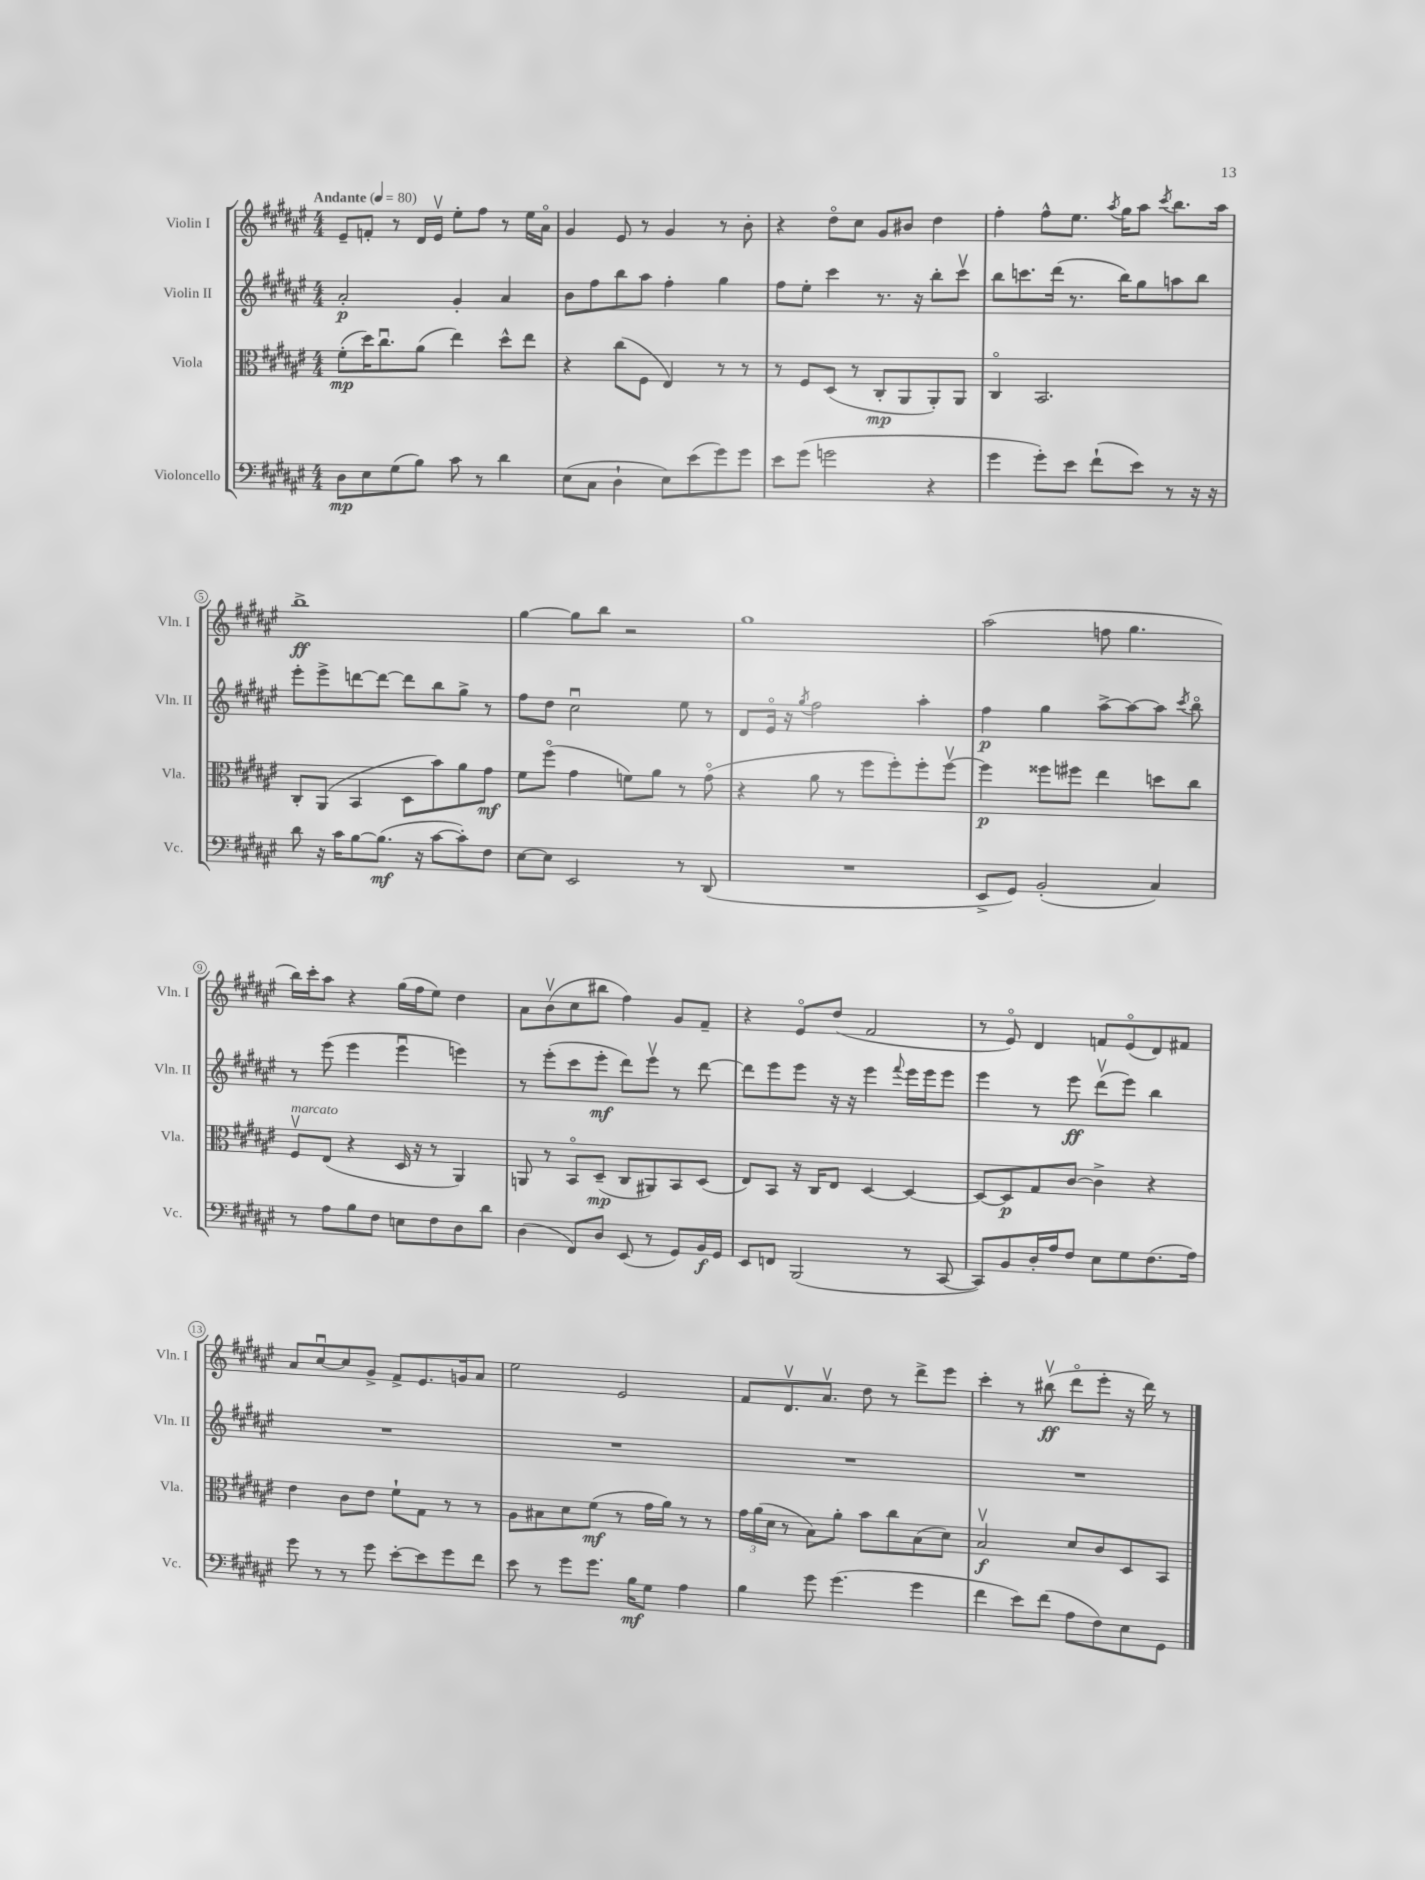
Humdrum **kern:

**kern	**kern	**kern	**kern
*staff4	*staff3	*staff2	*staff1
*clefF4	*clefC3	*clefG2	*clefG2
*k[f#c#g#d#a#e#]	*k[f#c#g#d#a#e#]	*k[f#c#g#d#a#e#]	*k[f#c#g#d#a#e#]
*M4/4	*M4/4	*M4/4	*M4/4
*MM80	*MM80	*MM80	*MM80
8D#	(8f#'	2a#'	8e#~
8E#	16dd#)	.	8f'
.	8.cc#u	.	.
(8G#	.	.	8r
8B)	(8a#	.	16d#
.	.	.	16e#v
8c#	4ee#)	4g#'	8ee#'
8r	.	.	8ff#
4d#	8dd#^^	4a#	8r
.	8ee#	.	16ee#
.	.	.	16a#o
=	=	=	=
(8E#	4r	8b	4g#
8C#	.	8ff#	.
4D#`	(8cc#	8bb	8e#
.	8F#	8aa#	8r
8E#)	4E#)	4ff#'	4g#
(8e#	.	.	.
8g#)	8r	4gg#	8r
8g#	8r	.	8b'
=	=	=	=
8e#	8r	8ff#	4r
(8g#	8F#	8ee#'	.
2g	(8D#	4ccc#	8dd#o
.	8r	.	8cc#
.	8C#'	8.r	8g#
.	8AA#	.	8b#
.	.	16r	.
4r	8AA#')	8bb'	4dd#
.	8AA#	8ccc#v	.
=	=	=	=
4g#	4C#o	8bb	4ff#'
.	.	8.ccc	.
8g#')	2.BB	.	8ff#^^
.	.	(16ddd#	.
8e#	.	8.r	8.ee#
(8f#`	.	.	.
.	.	.	8qaa#
.	.	16bb)	16gg#
8e#)	.	8gg#	8aa#
.	.	.	8qccc#
8r	.	8aa	8.bb
16r	.	8bb	.
16r	.	.	16aa#
=	=	=	=
8d#	8C#'	8eee#'	1bb^
16r	(8AA#	8eee#^	.
16c#	.	.	.
[8B	4BB	[8ddd	.
(8.B]	.	8ddd_	.
.	8D#	8ddd]	.
16r	.	.	.
[8c#	8b)	8bb	.
8c#'])	8a#	8gg#^	.
8F#	8g#	8r	.
=	=	=	=
[8E#	8f#	8ff#	[4gg#
8E#]	(8ff#o	8dd#	.
2EE#	4g#	2cc#u	8gg#]
.	.	.	8bb
.	8f)	.	2r
.	8a#	.	.
8r	8r	8ee#	.
(8DD#	(8g#o	8r	.
=	=	=	=
1r	4r	8d#	1gg#
.	.	16e#o	.
.	.	16r	.
.	.	8qgg#	.
.	8a#	2ff#	.
.	8r	.	.
.	8ff#	.	.
.	8ff#')	.	.
.	8ff#'	4aa#'	.
.	[8ff#v	.	.
=	=	=	=
8EE#^	4ff#]	4ff#	(2aa#
8GG#)	.	.	.
(2BB'	8ff##	4gg#	.
.	8ff#	.	.
.	4ee#	[8aa#^	8ff
.	.	8aa#_	4.gg#
4C#)	8dd	8aa#]	.
.	.	8qccc#	.
.	8cc#	8bbo	.
=	=	=	=
8r	8F#v	8r	16bb)
.	.	.	16ccc#'
8A#	(8E#	(8eee#	8aa#
8B	4r	4eee#	4r
8F#	.	.	.
8E	16D#	4eee#u	(16gg#
.	16r	.	16ff#
8F#	8r	.	8ee#)
8D#	4AA#)	4eee)	4dd#
8d#	.	.	.
=	=	=	=
(4D#	8AA	8r	8a#
.	8r	(8eee#'	(8bv
8FF#)	8BBo	8ccc#	8cc#
8D#	(8D#~	8eee#'	8bb#
(8EE#	8C#	8ddd#)	4ff#)
8r	8AA#)	8eee#v	.
8GG#)	8BB	8r	8g#
16BB	(8D#	[8ddd#	8f#~
16GG#	.	.	.
=	=	=	=
8EE#	8E#)	8ddd#]	4r
8FF	8BB	8eee#	.
(2BBB	16r	8eee#	8e#o
.	16C#	.	.
.	8E#	16r	(8dd#
.	.	16r	.
.	[4D#	4eee#	2f#
.	.	8qqfff#	.
8r	4D#_	16eee#	.
.	.	16eee#	.
[8CC#	.	8eee#	.
=	=	=	=
8CC#])	8D#_	4eee#	8r
8BB	8D#]	.	8e#o)
16D#'	8G#	8r	4d#
16A#	.	.	.
8F#	[8c#	8eee#	.
8E#	4c#^]	(8ddd#v	8f
8G#	.	8eee#)	(8e#o
(8.F#	4r	4bb	8d#)
.	.	.	8f#
16A#)	.	.	.
=	=	=	=
8g#	4e#	1r	8a#
8r	.	.	[8cc#u
8r	8c#	.	8cc#]
8g#	8e#	.	8g#^
[8e#'	8f#`	.	8f#^
8e#]	8G#	.	8.e#
8g#	8r	.	.
.	.	.	16g
8f#	8r	.	8a#
=	=	=	=
8e#	8A#	1r	2ee#
8r	8B#	.	.
8g#	8d#	.	.
8.g#	(8f#	.	.
.	8r	.	2e#
16B	.	.	.
8G#	16g#	.	.
.	16a#)	.	.
4A#	8r	.	.
.	8r	.	.
=	=	=	=
4B	24g#	1r	8f#
.	(24a#	.	.
.	24d#	.	.
.	8r	.	8.d#v
8g#	8B)	.	.
.	.	.	8.a#v
(4.g#	8a#'	.	.
.	8b	.	8dd#
.	8cc#	.	8r
4g#	(8B	.	8ddd#^
.	8d#)	.	8eee#
=	=	=	=
4f#	2Bv	1r	4ccc#'
8e#)	.	.	8r
(8f#	.	.	(8bb#v
8A#	8d#	.	8ddd#o
8F#)	8c#	.	8eee#'
8E#	8D#	.	16r
.	.	.	16ddd#)
8GG#	8BB	.	8r
==	==	==	==
*-	*-	*-	*-
